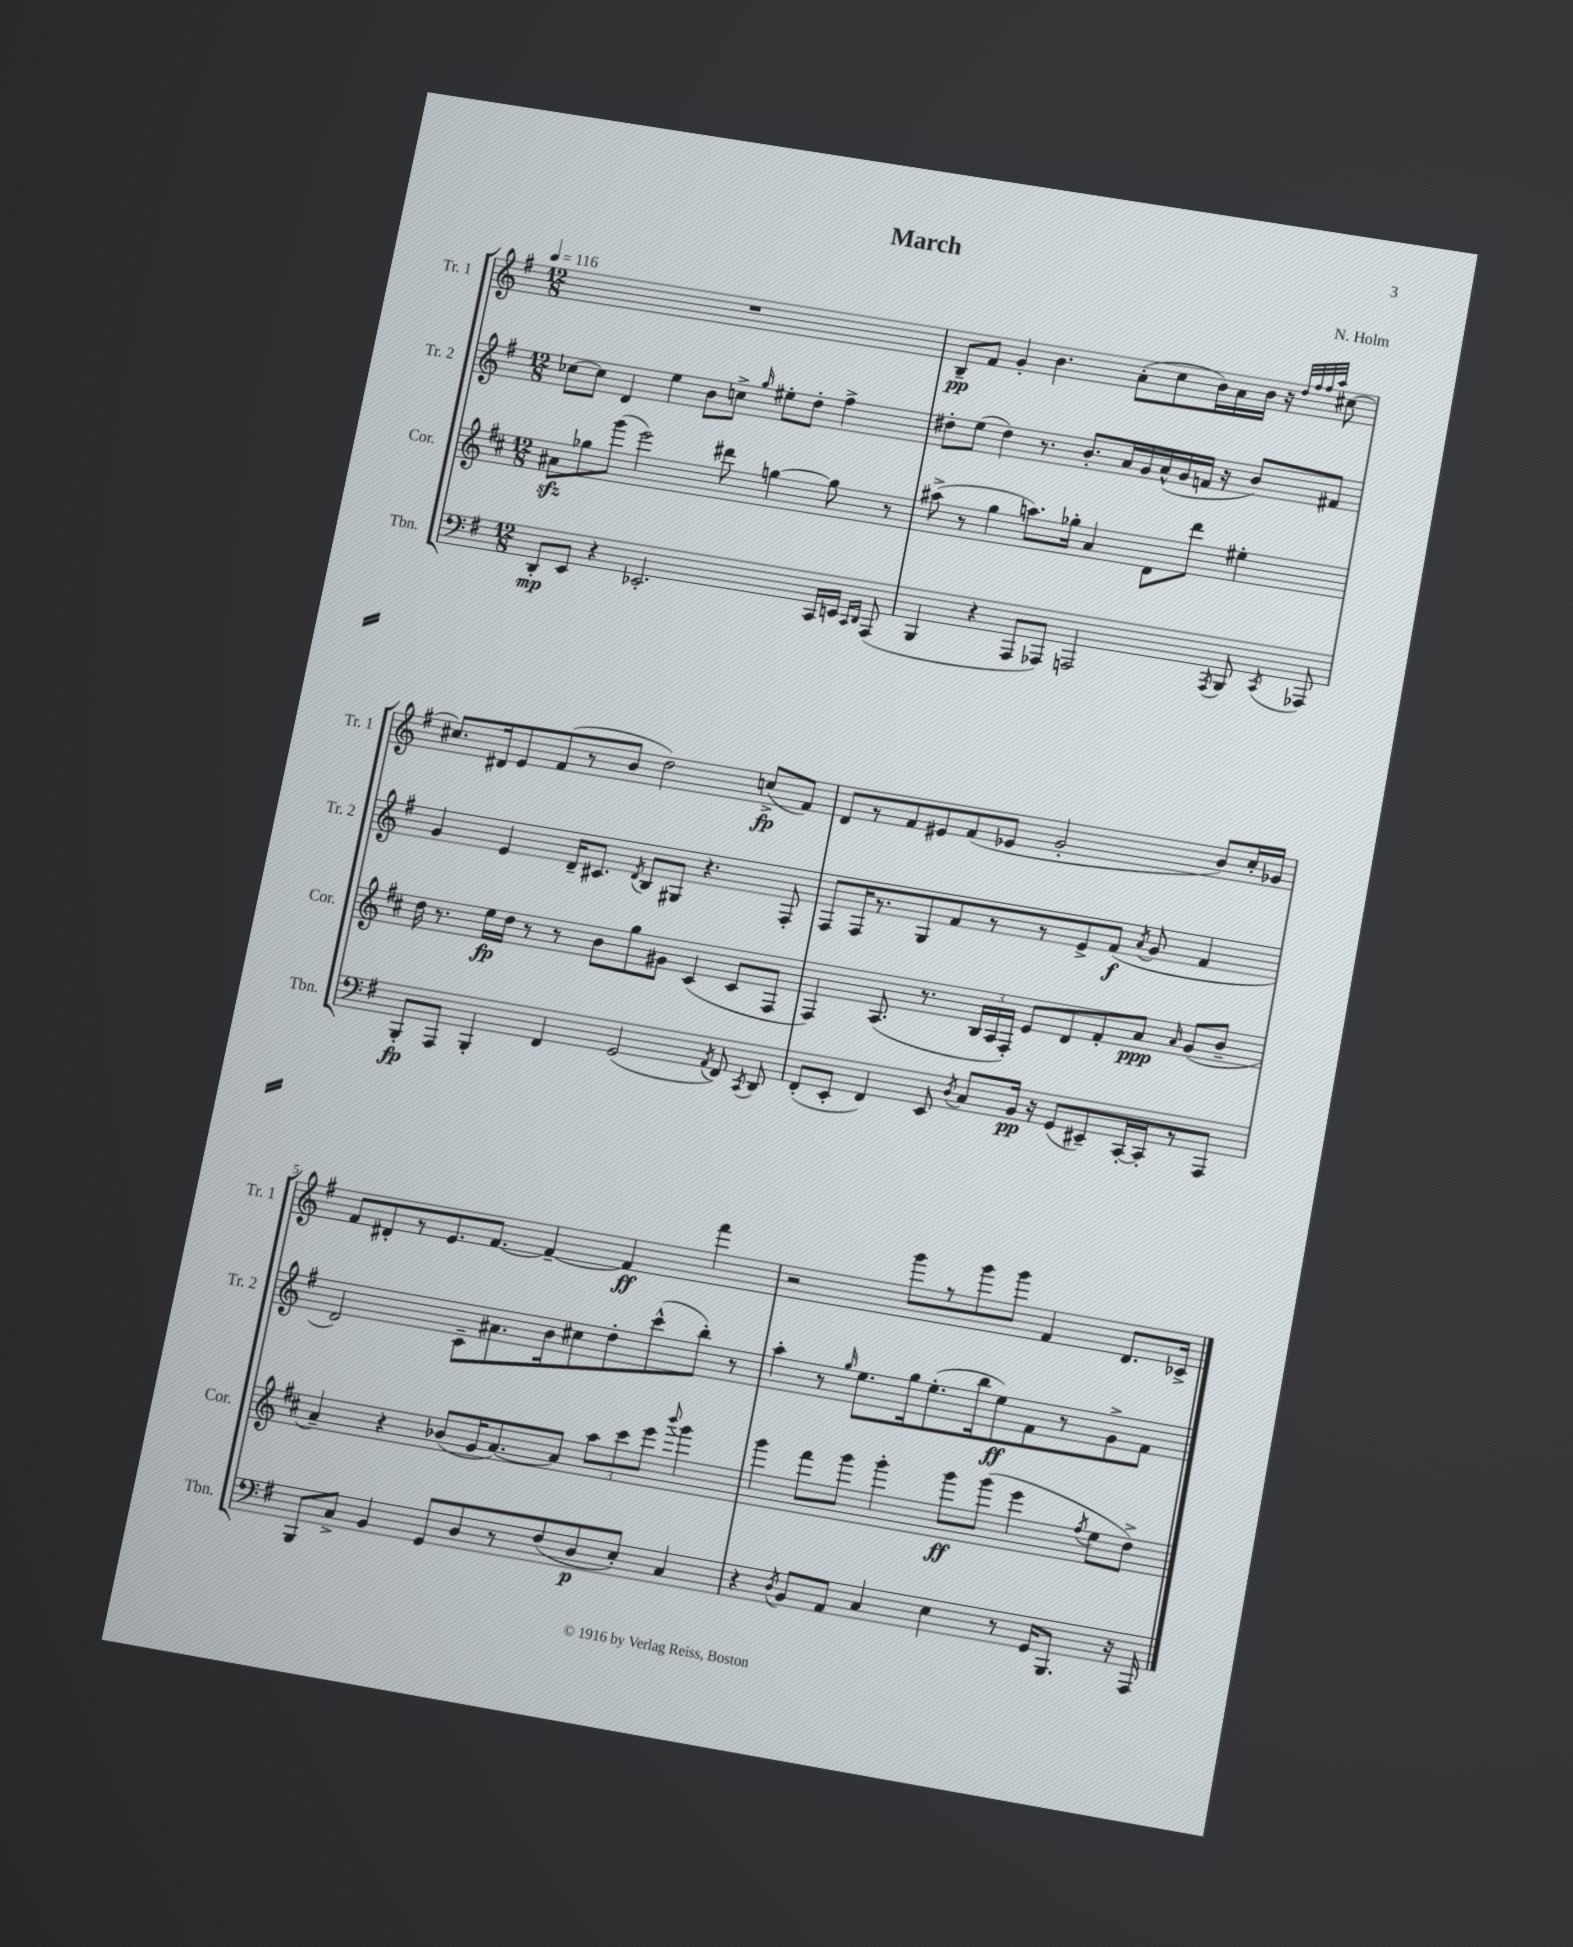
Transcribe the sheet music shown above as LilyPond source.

\header { title = "March" composer = "N. Holm" }
<<
\new StaffGroup <<
\new Staff = "s0" \with { instrumentName = "Tr. 1" shortInstrumentName = "Tr. 1" } {
    \clef treble \key g \major \numericTimeSignature \time 12/8 \tempo 4 = 116
    \autoBeamOff R1. |
    b8[--\pp fis'8] g'4-. b'4. a'8[-.( c''8 b'16) a'16 b'16] r16 \grace { d''32[ fis''32 fis''32 a''32] } cis''8~ |
    cis''8.[ dis'16 e'8 fis'8( r8 b'8] d''2) c''8[->\fp( fis'8]) |
    d'8[ r8 fis'8 eis'8 fis'8( ees'8] g'2-. b'8[) c''16-. ges'16] |
    fis'8[ dis'8-. r8 e'8. fis'8.]~ fis'4~-- fis'4\ff fis'''4 |
    r2 g'''8[ r8 g'''8 g'''8] fis'4 d'8.[ ces'16]-> \bar "|." |
}
\new Staff = "s1" \with { instrumentName = "Tr. 2" shortInstrumentName = "Tr. 2" } {
    \clef treble \key g \major \numericTimeSignature \time 12/8
    \autoBeamOff ces''8[~ ces''8] d'4 e''4 b'8[ c''8]-> \grace { g''16 } eis''8[-. d''8]-. fis''4-> |
    dis''8[-. e''8]( dis''4) r8. b'8.[-. a'16 g'16 a'16-^( g'16 f'16] r16 b'8[) fis'8] |
    g'4 e'4 d'16[-- cis'8.] \acciaccatura { d'8 } b8[ gis8] r4. fis8-. |
    fis8[ fis16 r8. g8 fis'8 r8 r8 e'8-> fis'8]\f( \acciaccatura { a'8 } g'8 fis'4 |
    d'2) c'8[-- ais'8. b'16 cis''8 d''8-. c'''8-^( b''8]-.) r8 |
    a''4-. r8 \grace { g''16 } e''8.[ g''16 e''8.-.( b''16 e''8\ff) fis'8 r8 g'8-> fis'8] \bar "|." |
}
\new Staff = "s2" \with { instrumentName = "Cor." shortInstrumentName = "Cor." } {
    \clef treble \key d \major \numericTimeSignature \time 12/8
    \autoBeamOff ais'8[\sfz ges''8 g'''8]( e'''2) dis'''8 g''4~ g''8 r8 |
    ais''8->( r8 g''4 a''8.[) ges''16]-. a'4 d'8[ d'''8] eis''4-. |
    d''16 r8. e''16[\fp d''16] r8 r8 b'8[ g''8 gis'8] cis'4( cis'8[ fis8] |
    fis4) a8.( r8. \tuplet 3/2 { b16[ a16 fis16]-.) } e'8[ d'8 fis'8-. a'8]\ppp \grace { a'16 } g'8[( b'8]-- |
    a'4--) r4 bes'8[( g'16 a'8.~) a'8] \tuplet 3/2 { a''8[ cis'''8 e'''8] } \appoggiatura { b'''8 } g'''4 |
    g'''4 fis'''8[ g'''8] g'''4-. g'''8[\ff g'''8]( e'''4 \acciaccatura { fis''8 } e''8[ d''8]->) \bar "|." |
}
\new Staff = "s3" \with { instrumentName = "Tbn." shortInstrumentName = "Tbn." } {
    \clef bass \key g \major \numericTimeSignature \time 12/8
    \autoBeamOff d,8[-.\mp e,8] r4 ees,2.-. c,16[ e,16] \grace { c,16[ d,16] } a,,8( |
    b,,4 r4 a,,8[ aes,,8]) a,,2 \acciaccatura { a,,8 } b,,8 \acciaccatura { c,8 } aes,,8 |
    b,,8[-.\fp a,,8] b,,4-. fis,4 g,2( \acciaccatura { a,8 } fis,8) \acciaccatura { c,8 } d,8 |
    fis,8[-.( e,8]-. fis,4) e,8 \acciaccatura { d8 } c8[ b,16]\pp r16 g,8[( eis,8--) c,16~-. c,16-. r8 a,,8] |
    b,,8[ c8]-> b,4 g,8[ d8 r8 fis8( d8\p e8]-.) c4 |
    r4 \acciaccatura { d8 } b,8[ a,8] c4 e4 r8 g,16[ b,,8.] r16 a,,16 \bar "|." |
}
>>
>>
\layout { \context { \Score \override BarNumber.break-visibility = ##(#f #t #t) barNumberVisibility = #(every-nth-bar-number-visible 5) } }
